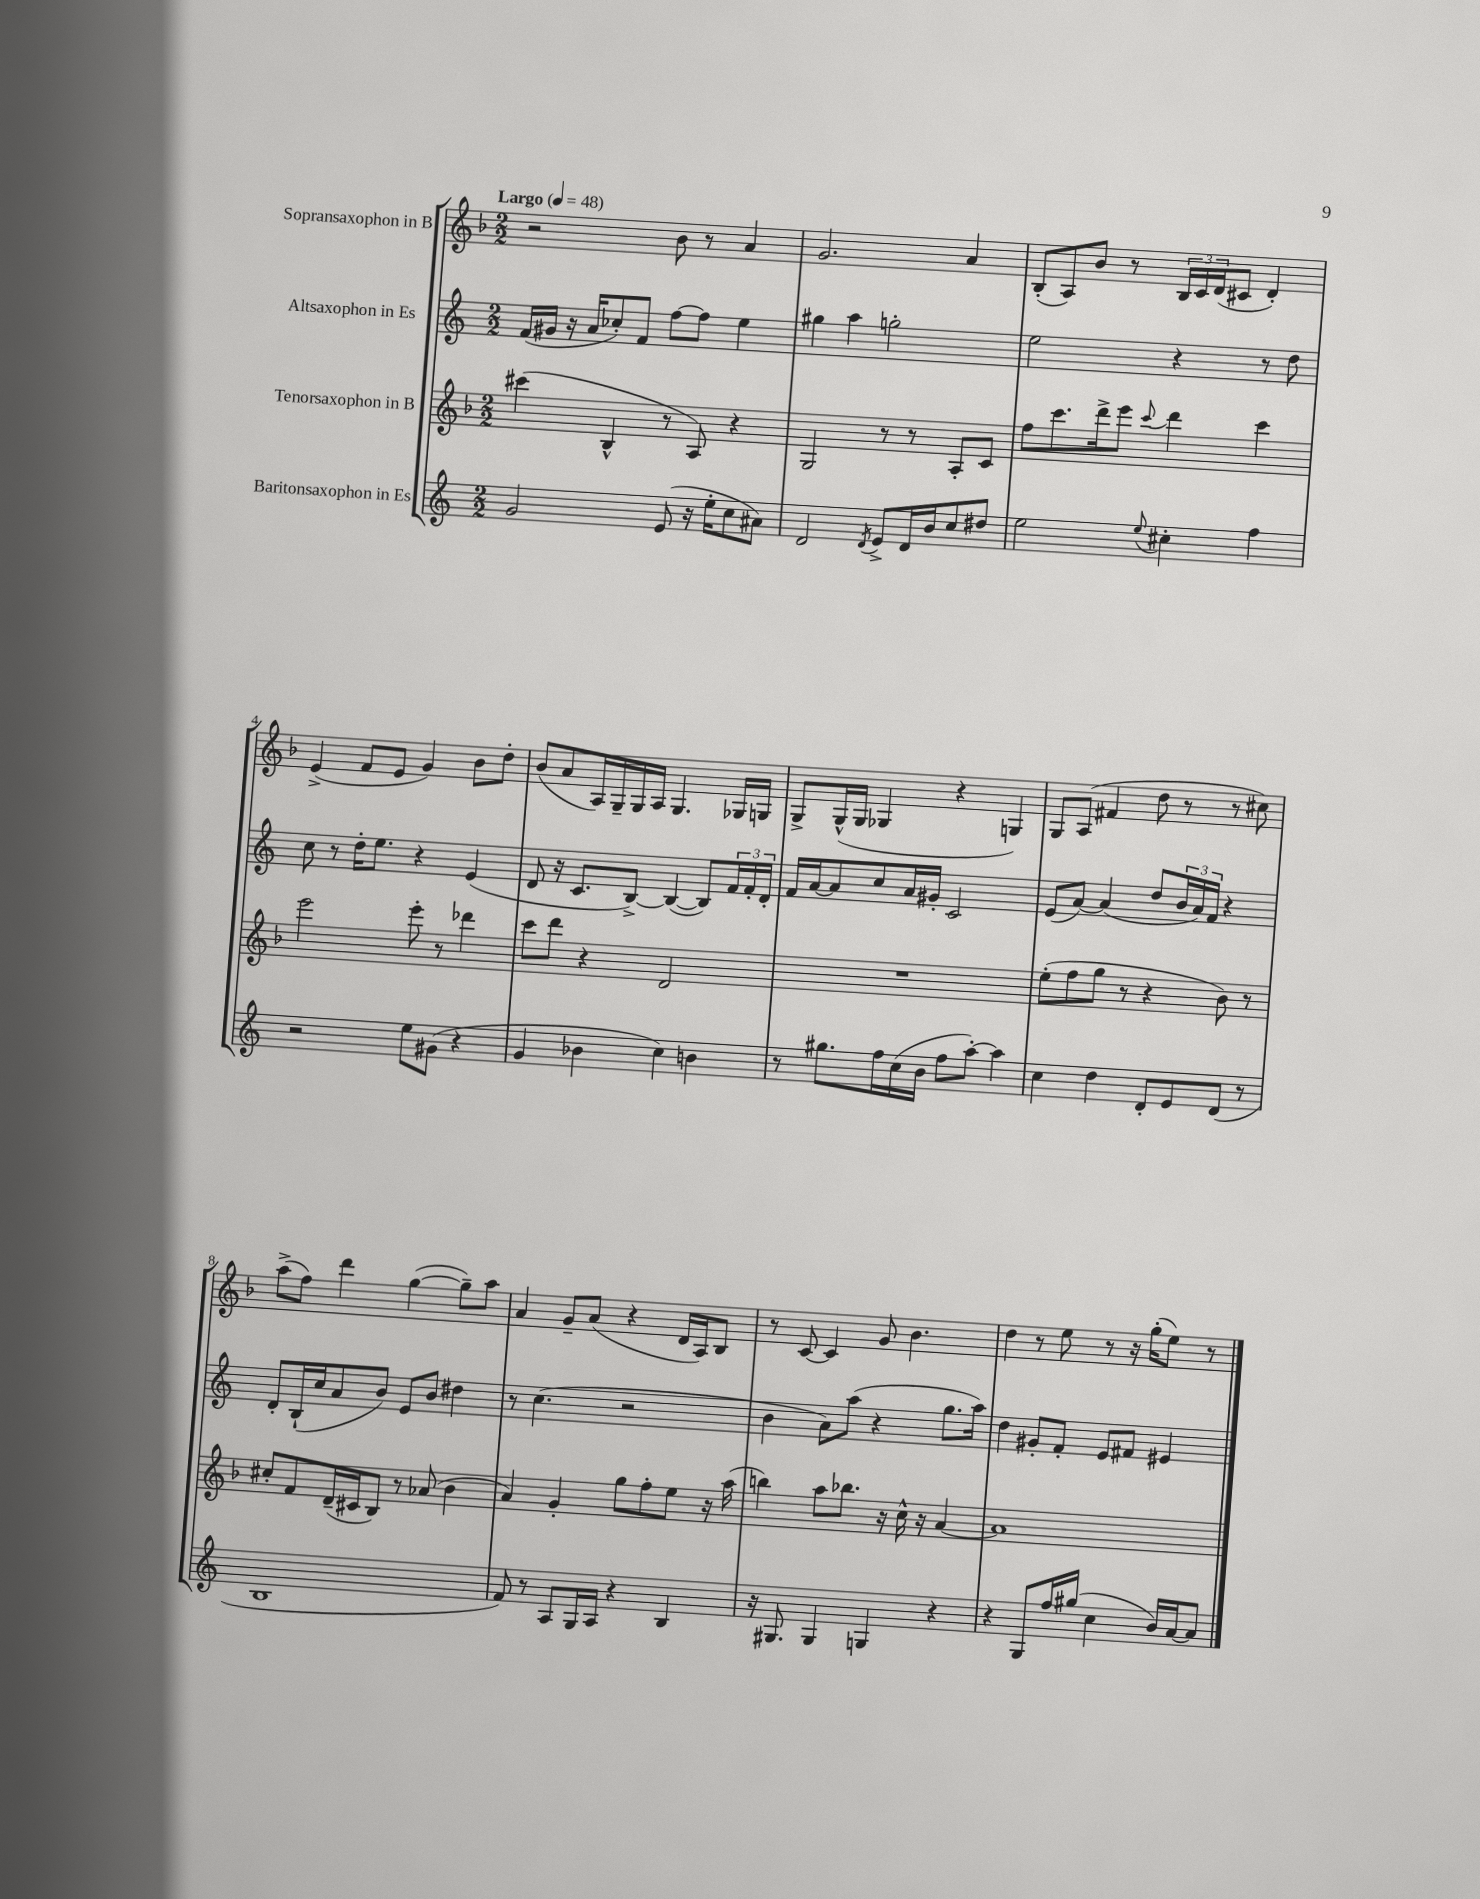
<<
\new StaffGroup <<
\new Staff = "s0" \with { instrumentName = "Sopransaxophon in B" } {
    \clef treble \key f \major \numericTimeSignature \time 2/2 \tempo "Largo" 4 = 48
    r2 bes'8 r8 a'4 |
    g'2. a'4 |
    bes8-.( a8) bes'8 r8 \tuplet 3/2 { bes16 c'16 d'16( } cis'8 d'4-.) |
    e'4->( f'8 e'8 g'4) bes'8 d''8-. |
    bes'8( a'8 a16) g16-- g16 a16 g4. ges16 g16 |
    g8-> g16-^( g16 ges4 r4 g4) |
    g8 a8( fis'4 d''8 r8 r8 cis''8) |
    a''8->( f''8) d'''4 g''4~( g''8--) a''8 |
    a'4 g'8-- a'8( r4 d'16 a16) bes8 |
    r8 c'8~ c'4 g'8 bes'4. |
    d''4 r8 e''8 r8 r16 g''16-.( e''8) r8 \bar "|." |
}
\new Staff = "s1" \with { instrumentName = "Altsaxophon in Es" } {
    \clef treble \key c \major \numericTimeSignature \time 2/2
    f'16( gis'16 r16 a'16 ces''8-.) f'8 f''8~ f''8 e''4 |
    gis''4 a''4 g''2-. |
    e''2 r4 r8 d''8 |
    c''8 r8 d''16-. e''8. r4 e'4( |
    d'8 r16 c'8. b8~->) b4~( b8) \tuplet 3/2 { f'16 f'16-. d'16-. } |
    f'16 a'16~ a'8 c''8 a'16 gis'16-. c'2 |
    e'8( a'8~) a'4( d''8 \tuplet 3/2 { b'16 a'16) f'16 } r4 |
    d'8-. b16-!( c''16 a'8 b'8) e'8 b'8 dis''4 |
    r8 c''4.( r2 |
    b'4 a'8) a''8( r4 g''8. a''16) |
    d''4 gis'8-. f'8-. e'8 fis'8 eis'4 \bar "|." |
}
\new Staff = "s2" \with { instrumentName = "Tenorsaxophon in B" } {
    \clef treble \key f \major \numericTimeSignature \time 2/2
    cis'''4( bes4-^ r8 a8) r4 |
    g2 r8 r8 a8-. c'8 |
    f''8 c'''8. d'''16-> e'''8 \appoggiatura { c'''8 } d'''4 c'''4 |
    e'''2 e'''8-. r8 des'''4 |
    c'''8 d'''8 r4 d'2 |
    R1 |
    e''8-.( f''8 g''8 r8 r4 bes'8) r8 |
    cis''8-. f'8 d'16--( cis'16 bes8) r8 aes'8( bes'4 |
    a'4) g'4-. g''8 f''8-. e''8 r16 a''16( |
    b''4) a''8 bes''8. r16 c''16-^ r16 a'4~ |
    a'1 \bar "|." |
}
\new Staff = "s3" \with { instrumentName = "Baritonsaxophon in Es" } {
    \clef treble \key c \major \numericTimeSignature \time 2/2
    g'2 e'8( r16 e''16-. c''8 ais'8) |
    d'2 \acciaccatura { d'8 } e'8-> d'16 b'16 c''8 dis''8 |
    e''2 \appoggiatura { e''8 } cis''4-. f''4 |
    r2 e''8 gis'8( r4 |
    g'4 bes'4 c''4) b'4 |
    r8 gis''8. f''16 c''16( b'16 f''8 a''8~-.) a''4 |
    c''4 d''4 d'8-. e'8 d'8( r8 |
    b1 |
    f'8) r8 a8 g16 a16 r4 b4 |
    r16 gis8. gis4 g4 r4 |
    r4 g8 f''16 gis''16( c''4 b'16) a'16~ a'8 \bar "|." |
}
>>
>>
